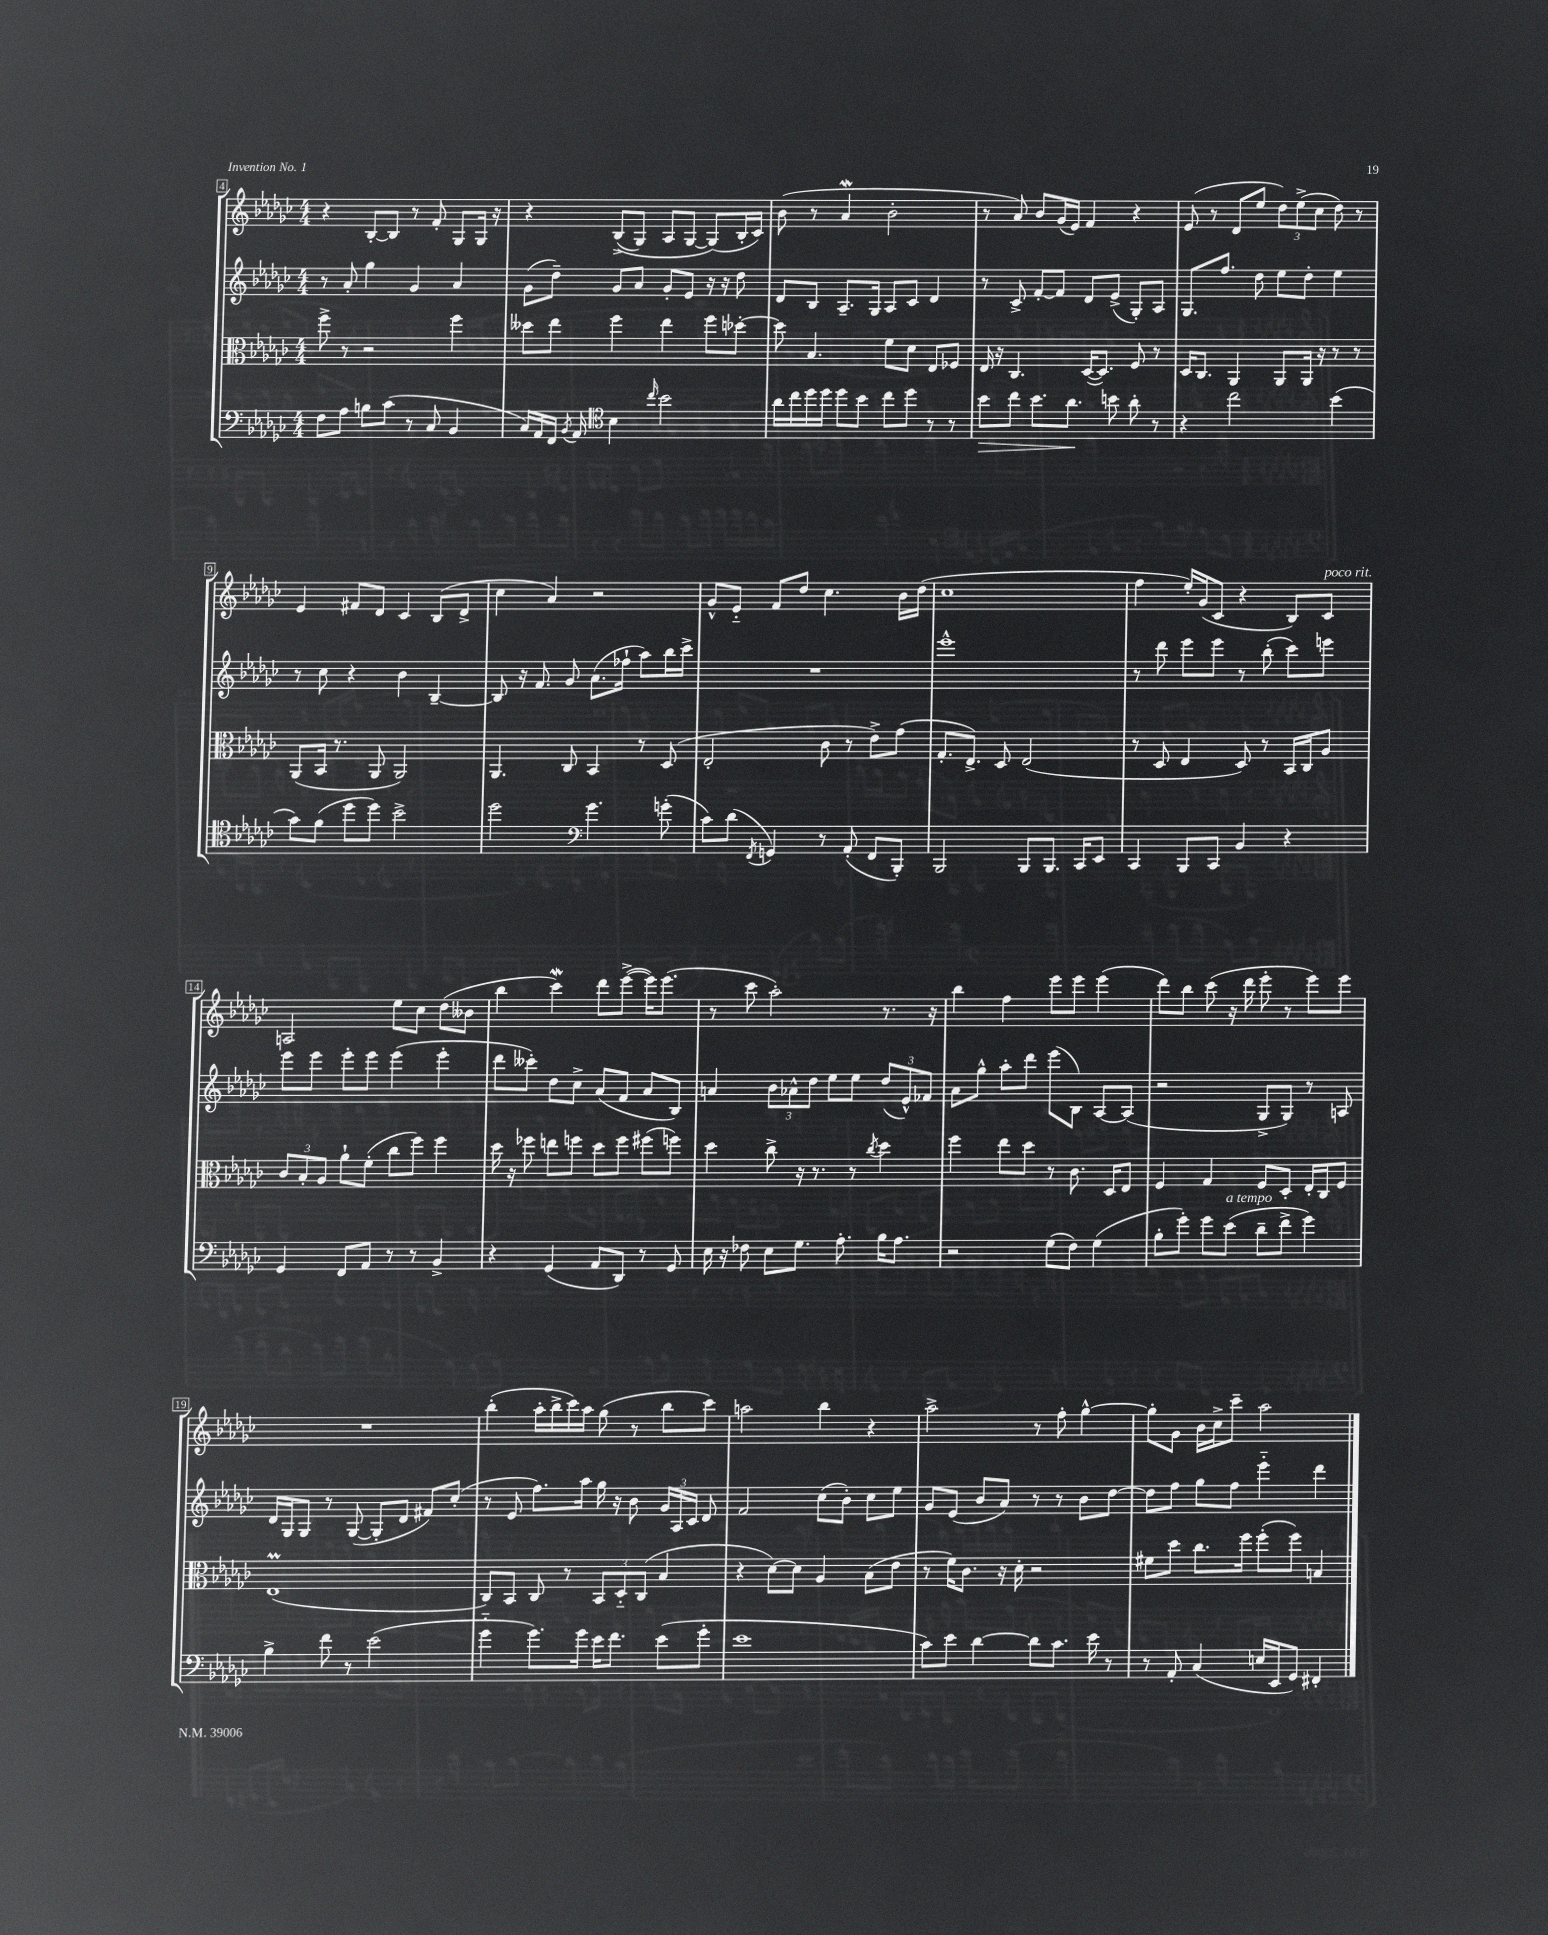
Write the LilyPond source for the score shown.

<<
\new StaffGroup <<
\new Staff = "s0" {
    \clef treble \key ges \major \numericTimeSignature \time 4/4
    \autoBeamOff r4 bes8[~-. bes8] r8 f'8-. ges8[ ges16] r16 |
    r4 bes8[->(\( ges8]) aes8[ ges8]~ ges8[(\) bes16-. ces'16]) |
    bes'8( r8 aes'4\mordent bes'2-. |
    r8 aes'8) bes'8[ ges'16( ees'16]) f'4 r4 |
    ees'8( r8 des'8[ ees''8] \tuplet 3/2 { des''8[) ees''8->( ces''8] } des''8) r8 |
    ees'4 fis'8[ des'8] ces'4 bes8[( des'8]-> |
    ces''4 aes'4) r2 |
    ges'8[-^ ees'8]-_ f'8[ des''8] ces''4. bes'16[ des''16]( |
    ces''1 |
    f''4 ees''16[-.) ges'16( ces'8] r4 bes8[) ces'8]^\markup { \italic "poco rit." } |
    a2 ees''8[ ces''8] des''8[( beses'8] |
    bes''4 ces'''4\mordent) des'''8[ ees'''8]~->( ees'''16[) ees'''8.]( |
    r8 ces'''8 aes''2-.) r8. r16 |
    bes''4 f''4 ees'''8[ ees'''8] ees'''4( |
    des'''8[) bes''8] ces'''8( r16 des'''16 ees'''8-. r8 ees'''8[) ees'''8] |
    R1 |
    bes''4-.( aes''16[-. bes''16-> ces'''16) aes''16] ges''8( r8 bes''8[ ces'''8]) |
    a''2 bes''4 r4 |
    aes''2-> r8 f''8-. ges''4~-^ |
    ges''8[-. ges'8] bes'16[ ces''16-> ces'''8]-- aes''2 \bar "|." |
}
\new Staff = "s1" {
    \clef treble \key ges \major \numericTimeSignature \time 4/4
    \autoBeamOff r8 aes'8-. ges''4 ges'4 aes'4 |
    ges'8[( des''8]--) ges'8[ aes'8] ges'8[-. ees'8] r16 r16 des''8 |
    des'8[ bes8] aes8.[-- ges16] aes8[ ces'8] des'4 |
    r8 ces'8-> f'8[~-. f'8] des'8[ ees'8]->( ges8[-.) aes8] |
    ges8.[ f''8.] des''8 ees''8[ des''8]-. ees''4 |
    r8 ces''8 r4 bes'4 bes4~-- |
    bes8 r16 f'8. ges'8 aes'8.[( fes''16]-! aes''8[) bes''16 ces'''16]-> |
    R1 |
    ees'''1-^ |
    r8 des'''8 ees'''8[ ees'''8] r8 bes''8-.( ces'''8[) e'''8] |
    ees'''8[ ees'''8] ees'''8[-. ees'''8] ees'''4( ees'''4-. |
    des'''8[ ceses'''8]-.) des''8[ ces''8]-> aes'8[( f'8] aes'8[ bes8]) |
    a'4 \tuplet 3/2 { bes'8[ aes'8-^ des''8] } ees''8[ ees''8] \tuplet 3/2 { des''8[( ees'8-^) fes'8] } |
    aes'8[ ges''8]-^ aes''8[-. des'''8] ees'''8[( bes8]) aes8[~ aes8]( |
    r2 ges8[-> ges8]) r8 a8 |
    des'16[ ges16 ges8] r8 ges8~( ges8[-. des'8] fis'8[) ces''8]-.( |
    r8 ees'8 f''8.[) aes''16] ges''16 r16 bes'8 \tuplet 3/2 { ges'16[ aes16 ces'16] } des'8 |
    f'2 ces''8[( bes'8]-.) ces''8[ ees''8] |
    ges'8[ ees'8]( bes'8[ aes'8]) r8 r8 bes'8[ des''8]~ |
    des''8[ f''8] ges''8[ f''8] ees'''4-_ des'''4 \bar "|." |
}
\new Staff = "s2" {
    \clef alto \key ges \major \numericTimeSignature \time 4/4
    \autoBeamOff f''8-> r8 r2 f''4 |
    deses''8[ ees''8] f''4 ees''4 f''8[ des''8]~-. |
    des''8 bes4. f'8[ des'8] ees8[ fes8] |
    ees16 r16 ces4. des16[~( des8.]) f8 r8 |
    des16[ ces8.] aes,4 aes,8[ aes,16] r16 r8 r8 |
    aes,8[( bes,16] r8. aes,8 aes,2) |
    aes,4. ces8 bes,4 r8 des8( |
    ees2-. ces'8 r8 ees'8[->) ges'8]( |
    ges8.[-. ees8.]->) des8 ees2( |
    r8 des8 ees4 des8) r8 bes,16[ ces16 aes8] |
    \tuplet 3/2 { ces'8[ bes8-. aes8] } aes'8[-! f'8]-.( ces''8[ f''8]) f''4 |
    des''16 r16 fes''8 e''8[ f''8] des''8[ f''8] fis''8[( f''8]) |
    des''4 ces''8-> r16 r8. r8 \acciaccatura { ces''8 } des''4 |
    f''4 ees''8[ des''8] r8 ces'8. des16[ ees8] |
    f4 ges4 f8[ des8]-. ees16[-. ces16 f8] |
    ees1\prall( |
    ces8[) bes,8] ces8 r8 \tuplet 3/2 { bes,8[ des8-_ ces8]( } bes4 |
    r4 des'8[~) des'8] aes4 bes8[( ees'8] |
    r8 f'16[) ces'8.] r16 des'16-. r2 |
    fis'8[ des''8] ces''8.[ f''16] f''8[-.( f''8]) b4 \bar "|." |
}
\new Staff = "s3" {
    \clef bass \key ges \major \numericTimeSignature \time 4/4
    \autoBeamOff f8[ aes8] b8[ ces'8]( r8 ces8 bes,4 |
    ces16[) aes,16 f,16] \acciaccatura { bes,8 } aes,16 \clef tenor bes4 \grace { ces''16 } bes'2 |
    aes'16[ ces''16 des''16 des''16] des''8[ bes'8] ces''8[ des''8] r8 r8 |
    bes'8[\> ces''8] bes'8.[ aes'8.]\! b'8 aes'8-. r8 |
    r4 ces''2 bes'4( |
    ges'8[) f'8]( des''8[ des''8]) bes'2-> |
    des''2 \clef bass ges'4. g'8-.( |
    ces'8[) des'8]( \acciaccatura { f,8 } g,4) r8 aes,8-.( f,8[ bes,,8]-.) |
    bes,,2 bes,,8[ bes,,8.] ces,16[ ees,8] |
    ces,4 bes,,8[ ces,8] bes,4 r4 |
    ges,4 f,8[ aes,8] r8 r8 bes,4-> |
    r4 ges,4( aes,8[ des,8]) r8 ges,8 |
    ees16 r16 fes8 ees8[ ges8.] aes8.-. bes16[ aes8.] |
    r2 ges8[( f8]) ges4( |
    bes8[-. ges'8]-.) ges'8[ ees'8]^\markup { \italic "a tempo" }( des'8[-- f'8]-> ges'4) |
    bes4-> f'8 r8 ees'2( |
    ges'4-_ ges'8.[) ges'16] ees'16[ f'8.] ees'8[( ges'8]-. |
    ees'1 |
    ces'8[) ees'8] des'4~ des'8[ ces'8.] ees'16 r8 |
    r8 aes,8-. ces4( e16[ ees,16 ges,8]) fis,4-. \bar "|." |
}
>>
>>
\layout { \context { \Score currentBarNumber = #4 \override BarNumber.stencil = #(make-stencil-boxer 0.1 0.3 ly:text-interface::print) } }
